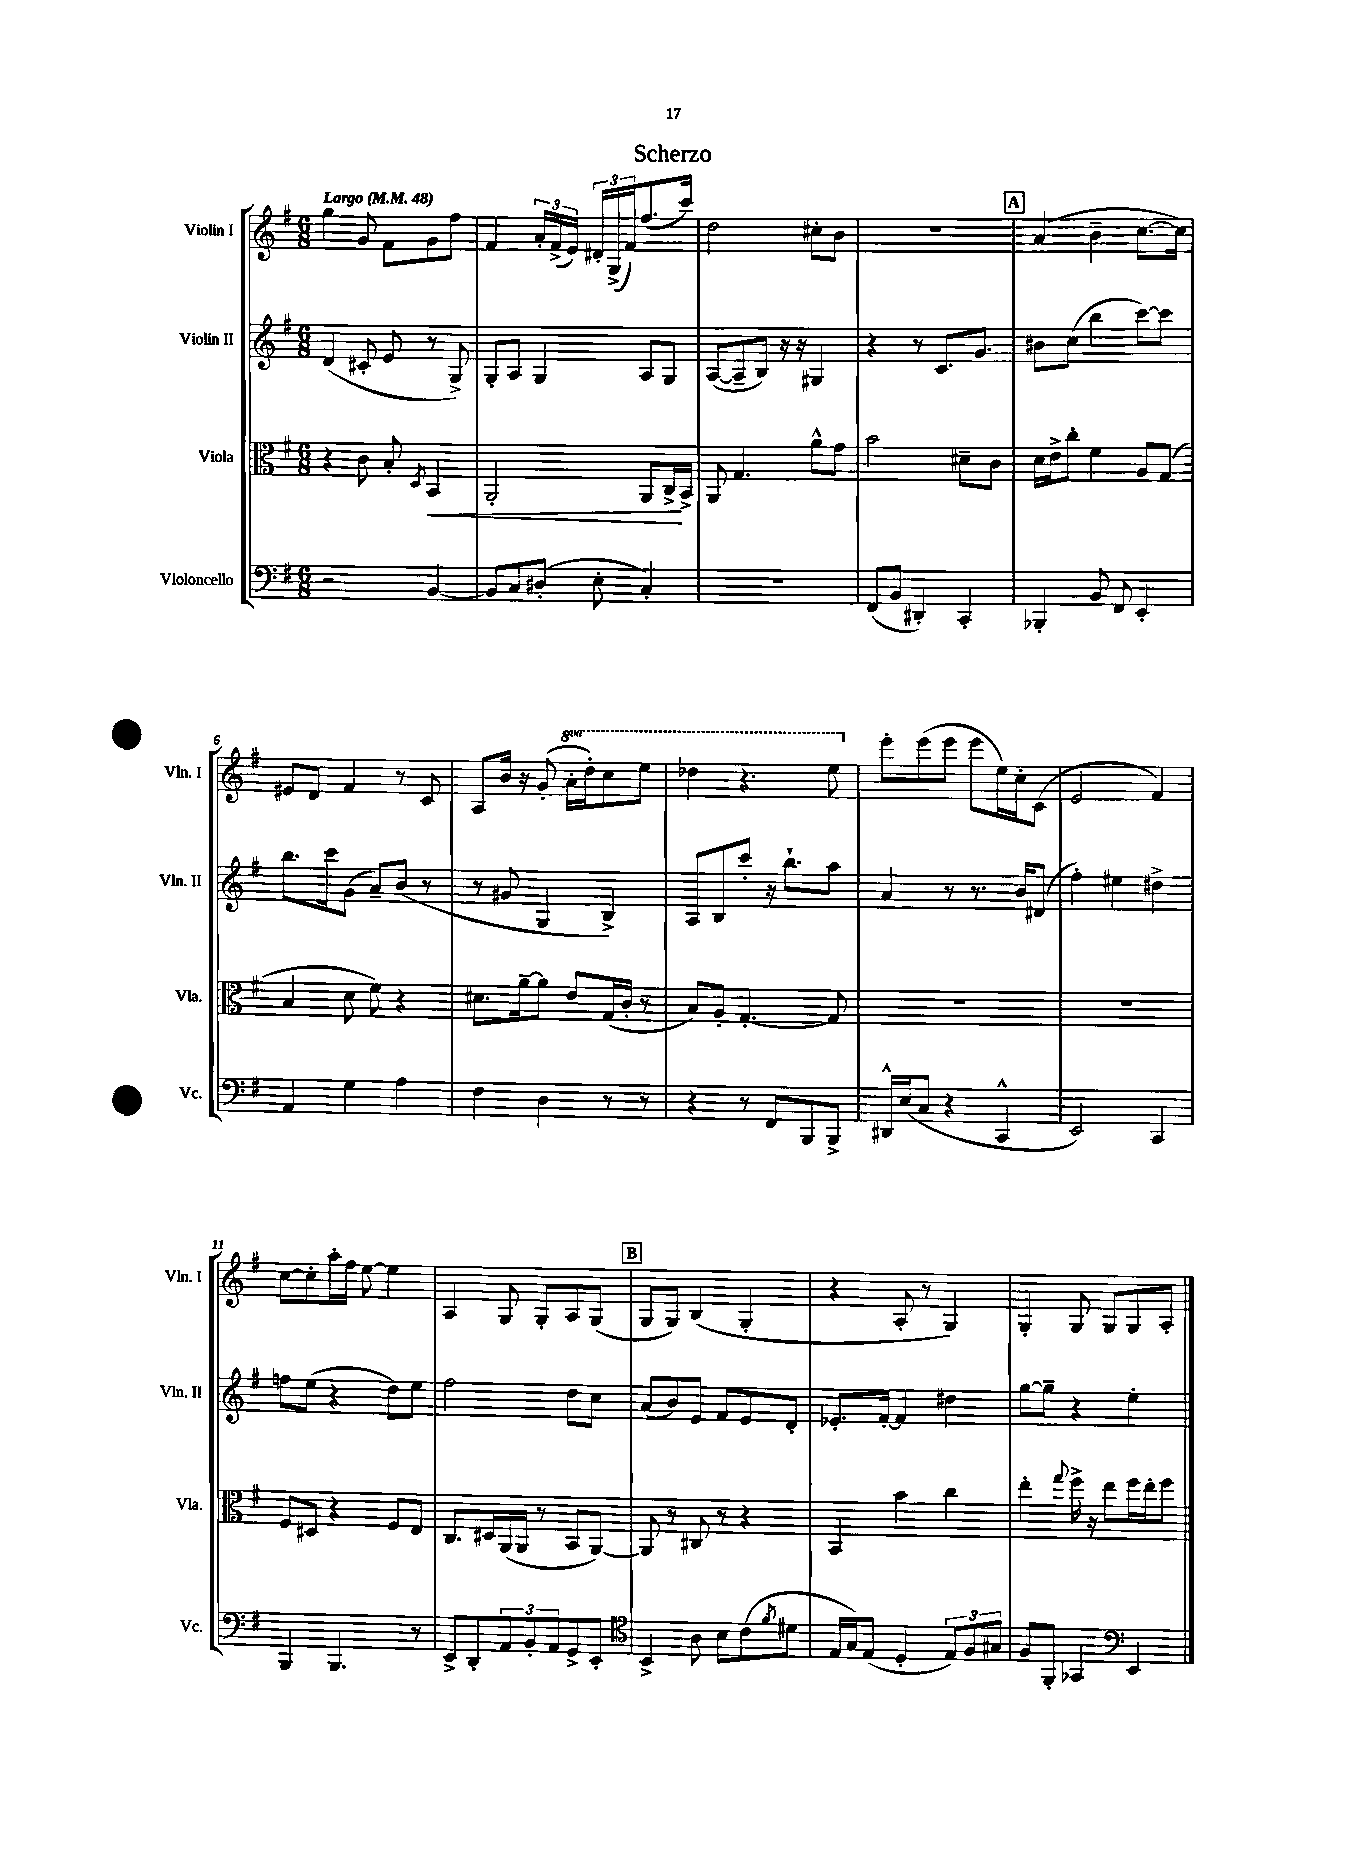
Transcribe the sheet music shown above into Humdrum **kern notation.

**kern	**kern	**dynam	**kern	**kern
*part4	*part3	*part3	*part2	*part1
*staff4	*staff3	*staff3	*staff2	*staff1
*I"Violoncello	*I"Viola	*	*I"Violin II	*I"Violin I
*I'Vc.	*I'Vla.	*	*I'Vln. II	*I'Vln. I
*clefF4	*clefC3	*	*clefG2	*clefG2
*k[f#]	*k[f#]	*	*k[f#]	*k[f#]
*M6/8	*M6/8	*	*M6/8	*M6/8
*MM48	*MM48	*	*MM48	*MM48
=1	=1	=1	=1	=1
!	!	!	!	!LO:TX:a:B:t=Largo
2r	4r	.	(4d/	4gg\
.	8c\	.	8c#X'/	8g/
.	8B'/	.	8e/	8f#\L
.	8qD/	.	.	.
!	!	!LO:HP:b	!	!
[4BB/	4BB/	<	8r	8g\
.	.	.	8G^/)	8ff#\J
=2	=2	=2	=2	=2
8BB/L]	2AA'/	.	8G'/L	4f#/
8C/	.	.	8A/J	.
(8D#X'/J	.	.	4G/	24a'/LL
.	.	.	.	(24f#^/
.	.	.	.	24e/JJ)
8E'\	.	.	.	24d#X'/LL
.	.	.	.	(24G^/
.	.	.	.	24f#/J)
4C'/)	8AA/L	.	8A/L	(8.ff#/
.	16C^/L	.	8G/J	.
.	16BB^/JJ	[	.	16ccc/Jk)
=3	=3	=3	=3	=3
2.r	8AA/	.	([8A/L	2dd\
.	4.G/	.	8A~/]	.
.	.	.	8B/J)	.
.	.	.	16r	.
.	.	.	16r	.
.	8a^^\L	.	4G#X/	8cc#X'\L
.	8g\J	.	.	8b\J
=4	=4	=4	=4	=4
(8FF#/L	2b\	.	4r	2.r
8BB/J	.	.	.	.
4DD#X'/)	.	.	8r	.
.	.	.	8.c/L	.
4CC'/	8d#X~\L	.	.	.
.	.	.	8.g/J	.
.	8c\J	.	.	.
!!LO:REH:place=s1:t=A
=5	=5	=5	=5	=5
4BBB-X'/	16d\LL	.	8b#X\L	(4a/
.	16e^\J	.	.	.
.	8cc'\J	.	(8cc\J	.
8BB/	4f#\	.	4bb\	4b~\
8FF#/	.	.	.	.
4EE'/	8A/L	.	[8ccc\L)	[8.cc\L
.	(8G/J	.	8ccc\J]	.
.	.	.	.	16cc\Jk])
!!LO:LB:g=z
=6	=6	=6	=6	=6
4AA/	4B/	.	8.bb\L	8e#X/L
.	.	.	.	8d/J
.	.	.	16ccc\k	.
4G\	8d\	.	(8g\J	4f#/
.	8f#\)	.	8a~/L)	.
4A\	4r	.	(8b/J	8r
.	.	.	8r	8c/
=7	=7	=7	=7	=7
4F#\	8.d#X\L	.	8r	8A/L
.	.	.	8g#X/	16b/Jk
.	[16a~\k	.	.	16r
4D\	8a\J]	.	4G/	(8g'/
*	*	*	*	*8va
.	8e/L	.	.	16aa'\LL
.	.	.	.	16ddd'\J)
8r	(16G/L	.	4B^/)	8ccc\
.	16c'/JJ	.	.	.
8r	8r	.	.	8eee\J
=8	=8	=8	=8	=8
4r	8B/L)	.	8A/L	4ddd-X\
.	8A'/J	.	8B/	.
8r	[4.G'/	.	8ccc'/J	4.r
8FF#/L	.	.	16r	.
.	.	.	8.bb`\L	.
8BBB/	.	.	.	.
8BBB^/J	8G/]	.	8aa\J	8eee\
=9	=9	=9	=9	=9
*	*	*	*	*X8va
16DD#X^^/LL	2.r	.	4a/	8eee'\L
(16E/J	.	.	.	.
8C/J	.	.	.	(8eee\
4r	.	.	8r	8eee\J
.	.	.	8.r	8eee\L
4CC^^/	.	.	.	16ee\L)
.	.	.	16b/KL	16cc'\J
.	.	.	(8d#X/J	(8c\J
=10	=10	=10	=10	=10
2EE/)	2.r	.	4ff#'\)	2e/
.	.	.	4ee#X\	.
4CC/	.	.	4dd#X^\	4f#/)
!!LO:LB:g=z
=11	=11	=11	=11	=11
4BBB/	8F#/L	.	8ffn\L	[8cc\L
.	8D#X/J	.	(8ee\J	8cc'\]
4.BBB/	4r	.	4r	16aa'\L
.	.	.	.	16ff#\JJ
.	.	.	.	[8ee\
.	8F#/L	.	8dd\L)	4ee\]
8r	8E/J	.	8ee\J	.
=12	=12	=12	=12	=12
8EE^/L	8.C/L	.	2ff#\	4A/
8DD'/	.	.	.	.
.	16D#X/L	.	.	.
12AA/	(16AA/	.	.	8G/
.	16AA/JJ	.	.	.
12BB'/	.	.	.	.
.	8r	.	.	8G'/L
12AA/	.	.	.	.
8GG^/	8BB/L	.	8dd\L	8A/
8EE'/J	[8AA/J)	.	8cc\J	(8G/J
!!LO:REH:place=s1:t=B
=13	=13	=13	=13	=13
*clefC4	*	*	*	*
4BB^/	8AA/]	.	(8a/L	8G/L
.	8r	.	8b/)	8G/J)
8A\	8C#X/	.	8e/J	(4B/
8B\L	8r	.	8f#/L	.
(8c\	4r	.	8e/	4G'/
8qf#/	.	.	.	.
8d#X\J	.	.	8d'/J	.
=14	=14	=14	=14	=14
16E/LL	4BB/	.	8.e-X'/L	4r
16G/J)	.	.	.	.
(8E/J	.	.	.	.
.	.	.	[16f#'/Jk	.
4D'/	4b\	.	4f#/]	8A'/
.	.	.	.	8r
12E/L)	4cc\	.	4dd#X\	4G/)
12F#/	.	.	.	.
12G#X/J	.	.	.	.
=15	=15	=15	=15	=15
8F#/L	4ee'\	.	[8gg\L	4G'/
8FF#'/J	.	.	8gg~\J]	.
.	8qqgg/	.	.	.
4GG-X/	16ff#^\	.	4r	8G/
.	16r	.	.	.
.	8ee\L	.	.	8G/L
*clefF4	*	*	*	*
4EE/	16ff#\L	.	4ee'\	8G/
.	16ee'\J	.	.	.
.	8ff#\J	.	.	8A'/J
==	==	==	==	==
*-	*-	*-	*-	*-
